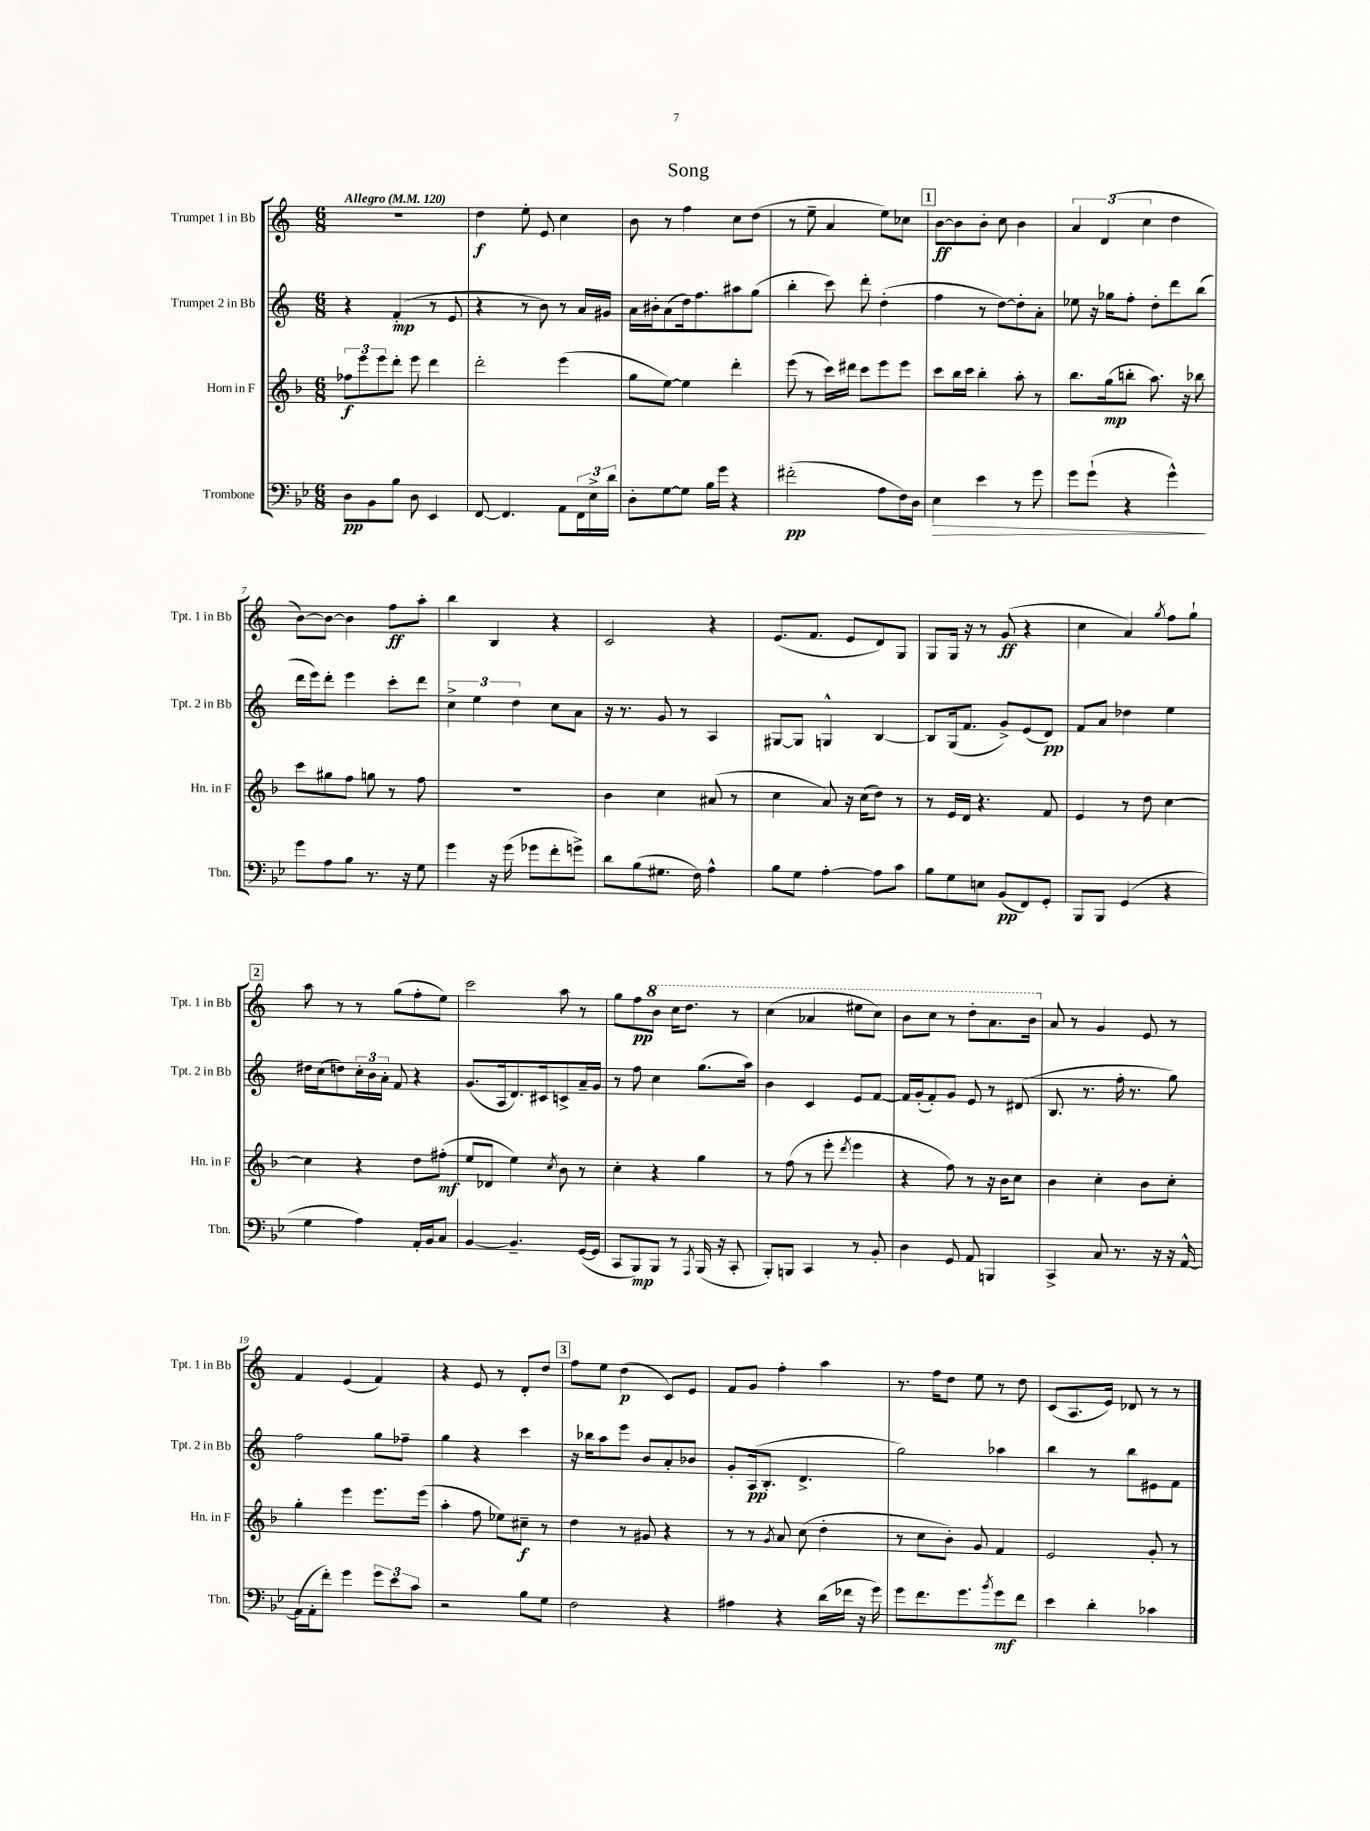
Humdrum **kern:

**kern	**dynam	**kern	**dynam	**kern	**dynam	**kern	**dynam
*part4	*part4	*part3	*part3	*part2	*part2	*part1	*part1
*staff4	*staff4	*staff3	*staff3	*staff2	*staff2	*staff1	*staff1
*I"Trombone	*	*I"Horn in F	*	*I"Trumpet 2 in Bb	*	*I"Trumpet 1 in Bb	*
*I'Tbn.	*	*I'Hn. in F	*	*I'Tpt. 2 in Bb	*	*I'Tpt. 1 in Bb	*
*clefF4	*	*clefG2	*	*clefG2	*	*clefG2	*
*k[b-e-]	*	*k[b-]	*	*k[]	*	*k[]	*
*M6/8	*	*M6/8	*	*M6/8	*	*M6/8	*
*MM120	*	*MM120	*	*MM120	*	*MM120	*
=1	=1	=1	=1	=1	=1	=1	=1
!	!	!	!	!	!	!LO:TX:a:B:t=Allegro	!
8D\L	pp	12ff-X\L	f	4r	.	2.r	.
.	.	12eee\	.	.	.	.	.
8BB-\	.	.	.	.	.	.	.
.	.	12eee\	.	.	.	.	.
8B-\J	.	8ddd'\J	.	(4f'/	mp	.	.
8D\	.	8eee\	.	.	.	.	.
4EE-/	.	4ddd\	.	8r	.	.	.
.	.	.	.	8e/	.	.	.
=2	=2	=2	=2	=2	=2	=2	=2
[8FF/	.	2ddd'\	.	4r	.	4dd\	f
4.FF/]	.	.	.	.	.	.	.
.	.	.	.	8r	.	8ee'\	.
.	.	.	.	8b\)	.	8e/	.
8AA\L	.	(4eee\	.	8r	.	4cc\	.
24FF\L	.	.	.	16a/LL	.	.	.
24E-^\	.	.	.	.	.	.	.
.	.	.	.	16g#X/JJ	.	.	.
24d\JJ	.	.	.	.	.	.	.
=3	=3	=3	=3	=3	=3	=3	=3
8D'\L	.	8gg\L	.	16a\LL	.	8b\	.
.	.	.	.	16b#X'\J	.	.	.
[8G\	.	[8ee\J)	.	(8a\	.	8r	.
8G\J]	.	4ee\]	.	16dd\k)	.	4ff\	.
.	.	.	.	8.ff\	.	.	.
16B-\LL	.	.	.	.	.	.	.
16g\JJ	.	.	.	.	.	.	.
4r	.	4ddd'\	.	8aa#X\	.	8cc\L	.
.	.	.	.	(8gg\J	.	(8dd\J	.
=4	=4	=4	=4	=4	=4	=4	=4
(2f#X'\	pp	(8eee\	.	4bb'\	.	8r	.
.	.	8r	.	.	.	8ee~\	.
.	.	16ccc\LL)	.	8ccc\)	.	4a/	.
.	.	16ddd#X\JJ	.	.	.	.	.
.	.	8ccc\L	.	8ddd'\	.	.	.
8A\L	.	8eee\	.	(4dd'\	.	8ee\L)	.
16F\L)	.	8eee\J	.	.	.	8cc-X\J	.
16D\JJ	.	.	.	.	.	.	.
!!LO:REH:place=s1:t=1
=5	=5	=5	=5	=5	=5	=5	=5
!	!LO:HP:b	!	!	!	!	!	!
4E-\	>	8ccc\L	.	4ff\	.	[8b\L	ff
.	.	16bb-\L	.	.	.	8b\]	.
.	.	16ccc\JJ	.	.	.	.	.
4e-\	.	4bb-'\	.	8r	.	8b'\J	.
.	.	.	.	[8dd\L)	.	8cc\	.
8r	.	8aa'\	.	8dd'\]	.	4b\	.
8g\	.	8r	.	8a'\J	.	.	.
=6	=6	=6	=6	=6	=6	=6	=6
8g\L	.	8.bb-\L	.	8ee-X\	.	6a/	.
(8g`\J	.	.	.	16r	.	.	.
.	.	.	.	.	.	(6d/	.
.	.	(16gg\k	mp	16gg-X\KL	.	.	.
4r	.	8bbn'\J	.	8ff'\J	.	.	.
.	.	.	.	.	.	6cc\	.
.	.	8.aa\)	.	8dd'\L	.	.	.
4g^^\)	.	.	.	8ddd\	.	4dd\	.
.	.	16r	.	.	.	.	.
.	.	8bb-X\	.	(8bb\J	.	.	.
.	]	.	.	.	.	.	.
!!LO:LB:g=z
=7	=7	=7	=7	=7	=7	=7	=7
8g\L	.	8ccc\L	.	16ddd\LL	.	[8b\L)	.
.	.	.	.	16eee\J)	.	.	.
8A\	.	8gg#X\	.	8ddd'\J	.	8b\J_	.
8B-\J	.	8ff\J	.	4eee\	.	4b\]	.
8.r	.	8ggn\	.	.	.	.	.
.	.	8r	.	8ccc'\L	.	8ff\L	ff
16r	.	.	.	.	.	.	.
8G\	.	8ff\	.	8ddd\J	.	8aa'\J	.
=8	=8	=8	=8	=8	=8	=8	=8
4g\	.	2.r	.	6cc^\	.	4bb\	.
.	.	.	.	6ee\	.	.	.
16r	.	.	.	.	.	4B/	.
(16g\	.	.	.	.	.	.	.
.	.	.	.	6dd\	.	.	.
8g-X\L	.	.	.	.	.	.	.
8f'\	.	.	.	8cc\L	.	4r	.
8gn^\J)	.	.	.	8a\J	.	.	.
=9	=9	=9	=9	=9	=9	=9	=9
8d\L	.	4b-\	.	16r	.	2c/	.
.	.	.	.	8.r	.	.	.
(8B-\	.	.	.	.	.	.	.
8.G#X\J	.	4cc\	.	8g/	.	.	.
.	.	.	.	8r	.	.	.
16F\)	.	.	.	.	.	.	.
4A^^\	.	(8a#X/	.	4A/	.	4r	.
.	.	8r	.	.	.	.	.
=10	=10	=10	=10	=10	=10	=10	=10
8B-\L	.	4cc\	.	[8G#X/L	.	(8.e/L	.
8G\J	.	.	.	8G#/J]	.	.	.
.	.	.	.	.	.	8.f/J	.
[4A'\	.	8a/)	.	4Gn^^/	.	.	.
.	.	16r	.	.	.	8e/L	.
.	.	(16cc\KL	.	.	.	.	.
8A\L]	.	8dd\J)	.	[4B/	.	8d/)	.
8c\J	.	8r	.	.	.	8G/J	.
=11	=11	=11	=11	=11	=11	=11	=11
8B-\L	.	8r	.	8B/L]	.	8G/L	.
8G\	.	16e/LL	.	(16G/k	.	16G/Jk	.
.	.	16d/JJ	.	8.f/J	.	16r	.
8En\J	.	4.r	.	.	.	8r	.
(8BB-/L	pp	.	.	8g^/L)	.	(8g/	ff
8FF/)	.	.	.	(8e/	.	4r	.
8GG'/J	.	8f/	.	8d/J)	pp	.	.
=12	=12	=12	=12	=12	=12	=12	=12
8BBB-/L	.	4e/	.	8f/L	.	4cc\	.
8BBB-/J	.	.	.	8a/J	.	.	.
(4GG/	.	8r	.	4dd-X\	.	4a/)	.
.	.	8dd\	.	.	.	.	.
.	.	.	.	.	.	8qgg/	.
4r	.	[4cc\	.	4ee\	.	8ff\L	.
.	.	.	.	.	.	8gg`\J	.
!!LO:LB:g=z
!!LO:REH:place=s1:t=2
=13	=13	=13	=13	=13	=13	=13	=13
4G\	.	4cc\]	.	16dd#X\LL	.	8aa\	.
.	.	.	.	(16cc\J	.	.	.
.	.	.	.	8ddn\)	.	8r	.
4A\)	.	4r	.	24cc'\L	.	8r	.
.	.	.	.	24b\	.	.	.
.	.	.	.	24a'\JJ	.	.	.
.	.	.	.	8f/	.	(8gg\L	.
16AA'/LL	.	8dd\L	.	4r	.	8ff'\	.
16BB-/J	.	.	.	.	.	.	.
8C/J	.	(8ff#X'\J	mf	.	.	8ee\J)	.
=14	=14	=14	=14	=14	=14	=14	=14
[4BB-/	.	8ee/L	.	(8.g/L	.	2ccc\	.
.	.	8d-X/J	.	.	.	.	.
.	.	.	.	16A/k	.	.	.
4.BB-~/]	.	4ee\)	.	8.d/)	.	.	.
.	.	.	.	16c#X/k	.	.	.
.	.	8qcc/	.	.	.	.	.
.	.	8b-\	.	8cn^/	.	8aa\	.
([16GG/LL	.	8r	.	16a~/L	.	8r	.
16GG/JJ]	.	.	.	16g/JJ	.	.	.
=15	=15	=15	=15	=15	=15	=15	=15
8CC/L	.	4cc'\	.	8r	.	8gg\L	.
8BBB-/)	mp	.	.	8ff\	.	8ff\	pp
*	*	*	*	*	*	*8va	*
8BBB-/J	.	4r	.	4cc\	.	8bb\J	.
8r	.	.	.	.	.	16ccc\KL	.
.	.	.	.	.	.	8.ddd\J	.
8qAAA/	.	.	.	.	.	.	.
(16BBB-/	.	4gg\	.	(8.gg\L	.	.	.
16r	.	.	.	.	.	.	.
8CC'/	.	.	.	.	.	8r	.
.	.	.	.	16aa\Jk)	.	.	.
=16	=16	=16	=16	=16	=16	=16	=16
8BBB-'/L)	.	8r	.	4b\	.	(4ccc\	.
8BBBn/J	.	(8ff\	.	.	.	.	.
4CC/	.	8r	.	4c/	.	4aa-X/	.
.	.	8eee'\	.	.	.	.	.
.	.	8qddd/	.	.	.	.	.
8r	.	4eee\	.	8e/L	.	8eee#X\L	.
8BB-'/	.	.	.	[8f/J	.	8ccc\J)	.
=17	=17	=17	=17	=17	=17	=17	=17
4D\	.	4r	.	16f/LL]	.	8bb\L	.
.	.	.	.	(16g'/J	.	.	.
.	.	.	.	8f'/)	.	8ccc\J	.
8GG/	.	8ff\)	.	8g/J	.	8r	.
8AA/	.	8r	.	8e/	.	8ddd'\L	.
4BBBn/	.	16r	.	8r	.	8.aa\	.
.	.	16b-\KL	.	.	.	.	.
.	.	8cc\J	.	(8d#X/	.	.	.
.	.	.	.	.	.	16bb\Jk	.
=18	=18	=18	=18	=18	=18	=18	=18
*	*	*	*	*	*	*X8va	*
4CC^/	.	4b-\	.	8.B/	.	8a/	.
.	.	.	.	.	.	8r	.
.	.	.	.	8.r	.	.	.
8C/	.	4cc'\	.	.	.	4g/	.
8.r	.	.	.	16ff'\	.	.	.
.	.	.	.	8.r	.	.	.
.	.	8b-\L	.	.	.	8e/	.
16r	.	.	.	.	.	.	.
16r	.	8cc'\J	.	8gg\)	.	8r	.
[16AA^^/	.	.	.	.	.	.	.
!!LO:LB:g=z
=19	=19	=19	=19	=19	=19	=19	=19
(16AA\LL]	.	4gg'\	.	2ff\	.	4f/	.
16AA'\J	.	.	.	.	.	.	.
8f'\J)	.	.	.	.	.	.	.
4g\	.	4eee\	.	.	.	(4e/	.
12g\L	.	8.eee\L	.	8gg\L	.	4f/)	.
12e-\	.	.	.	.	.	.	.
.	.	.	.	8ff-X~\J	.	.	.
12c\J	.	.	.	.	.	.	.
.	.	(16eee\Jk	.	.	.	.	.
=20	=20	=20	=20	=20	=20	=20	=20
2r	.	4aa'\	.	4gg\	.	4r	.
.	.	8ff\	.	4r	.	8e/	.
.	.	8ee-X\L)	.	.	.	8r	.
8B-\L	.	8cc#X~\J	f	4ccc\	.	8d'/L	.
8G\J	.	8r	.	.	.	8dd/J	.
!!LO:REH:place=s1:t=3
=21	=21	=21	=21	=21	=21	=21	=21
2F\	.	4dd\	.	16r	.	8ff\L	.
.	.	.	.	16bb-X\KL	.	.	.
.	.	.	.	8aa\	.	8ee\J	.
.	.	8r	.	8eee\J	.	(4dd\	p
.	.	8g#X/	.	8b/L	.	.	.
4r	.	4r	.	8a'/	.	8c/L)	.
.	.	.	.	8b-X/J	.	8e/J	.
=22	=22	=22	=22	=22	=22	=22	=22
4A#X\	.	8r	.	8g'/L	.	8f/L	.
.	.	8r	.	(16A/k	pp	8g/J	.
.	.	.	.	8.B'/J	.	.	.
.	.	8qg/	.	.	.	.	.
4r	.	8a/	.	.	.	4ff'\	.
.	.	(8cc\	.	4.d^/	.	.	.
(16d\LL	.	4dd'\	.	.	.	4aa\	.
16f-X\JJ	.	.	.	.	.	.	.
16r	.	.	.	.	.	.	.
16g\)	.	.	.	.	.	.	.
=23	=23	=23	=23	=23	=23	=23	=23
8g\L	.	8r	.	2gg\)	.	8.r	.
8.f\	.	8cc\L	.	.	.	.	.
.	.	.	.	.	.	16ff\KL	.
.	.	8b-'\J)	.	.	.	8dd\J	.
8.g\	.	.	.	.	.	.	.
.	.	8g/	.	.	.	8ee\	.
8qb-/	.	.	.	.	.	.	.
8g\	mf	4f/	.	4aa-X\	.	8r	.
8f\J	.	.	.	.	.	8dd\	.
=24	=24	=24	=24	=24	=24	=24	=24
4e-\	.	2e/	.	4bb\	.	(8c/L	.
.	.	.	.	.	.	8.A/	.
4d'\	.	.	.	8r	.	.	.
.	.	.	.	.	.	16e/Jk)	.
.	.	.	.	8bb\L	.	8d-X/	.
4c-X\	.	8g'/	.	8e#X\	.	8r	.
.	.	8r	.	8f\J	.	8r	.
==	==	==	==	==	==	==	==
*-	*-	*-	*-	*-	*-	*-	*-
